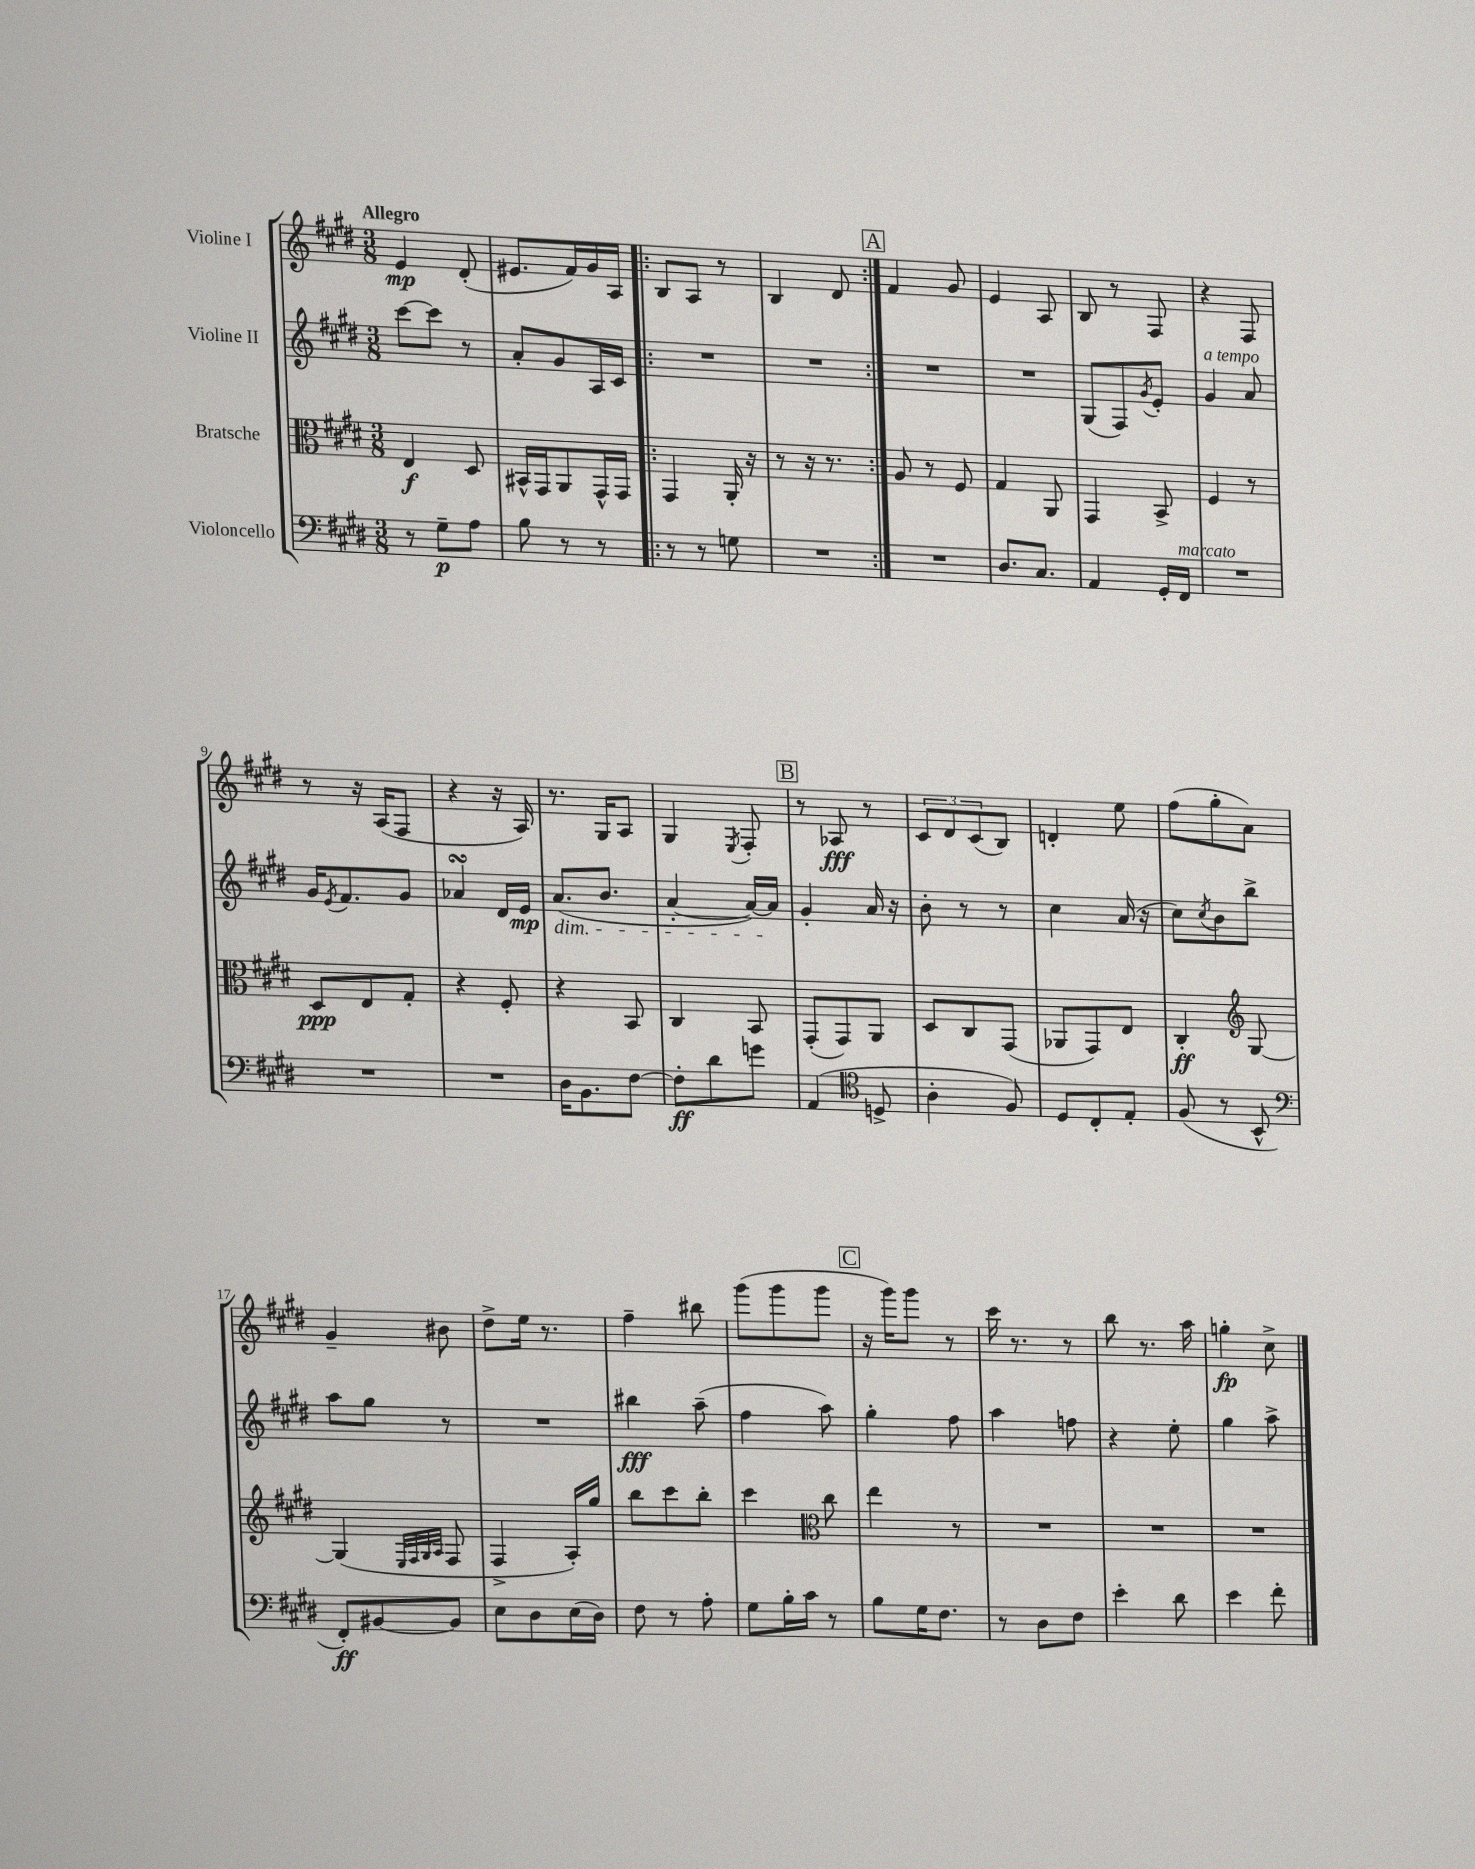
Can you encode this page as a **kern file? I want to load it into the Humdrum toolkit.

**kern	**dynam	**kern	**dynam	**kern	**dynam	**kern	**dynam
*part4	*part4	*part3	*part3	*part2	*part2	*part1	*part1
*staff4	*staff4	*staff3	*staff3	*staff2	*staff2	*staff1	*staff1
*I"Violoncello	*	*I"Bratsche	*	*I"Violine II	*	*I"Violine I	*
*clefF4	*	*clefC3	*	*clefG2	*	*clefG2	*
*k[f#c#g#d#]	*	*k[f#c#g#d#]	*	*k[f#c#g#d#]	*	*k[f#c#g#d#]	*
*M3/8	*	*M3/8	*	*M3/8	*	*M3/8	*
=1	=1	=1	=1	=1	=1	=1	=1
!	!	!	!	!	!	!LO:TX:a:B:t=Allegro	!
8r	.	4E/	f	[8ccc#\L	.	4e/	mp
8G#~\L	p	.	.	8ccc#\J]	.	.	.
8A\J	.	8D#/	.	8r	.	(8d#'/	.
=2	=2	=2	=2	=2	=2	=2	=2
8B\	.	16BB#X^^/LL	.	8a'/L	.	8.e#X/L	.
.	.	16GG#/J	.	.	.	.	.
8r	.	8AA/	.	8g#/	.	.	.
.	.	.	.	.	.	16f#/L)	.
8r	.	16GG#^^/L	.	16A/L	.	16g#/	.
.	.	16GG#/JJ	.	16c#/JJ	.	16A/JJ	.
=3!|:	=3!|:	=3!|:	=3!|:	=3!|:	=3!|:	=3!|:	=3!|:
8r	.	4GG#/	.	4.r	.	8B/L	.
8r	.	.	.	.	.	8A/J	.
8Gn\	.	16AA'/	.	.	.	8r	.
.	.	16r	.	.	.	.	.
=4	=4	=4	=4	=4	=4	=4	=4
4.r	.	8r	.	4.r	.	4B/	.
.	.	16r	.	.	.	.	.
.	.	8.r	.	.	.	.	.
.	.	.	.	.	.	8d#/	.
!!LO:REH:place=s1:t=A
=5:|!	=5:|!	=5:|!	=5:|!	=5:|!	=5:|!	=5:|!	=5:|!
4.r	.	8A/	.	4.r	.	4f#/	.
.	.	8r	.	.	.	.	.
.	.	8F#/	.	.	.	8g#/	.
=6	=6	=6	=6	=6	=6	=6	=6
8.D#/L	.	4G#/	.	4.r	.	4e/	.
8.C#/J	.	.	.	.	.	.	.
.	.	8AA/	.	.	.	8A/	.
=7	=7	=7	=7	=7	=7	=7	=7
4AA/	.	4GG#/	.	(8G#/L	.	8B/	.
.	.	.	.	8F#/)	.	8r	.
.	.	.	.	8qg#/	.	.	.
16GG#'/LL	.	8BB^/	.	8e'/J	.	8F#/	.
!LO:TX:a:i:t=marcato	!	!	!	!	!	!	!
16FF#/JJ	.	.	.	.	.	.	.
=8	=8	=8	=8	=8	=8	=8	=8
!	!	!	!	!LO:TX:a:i:t=a tempo	!	!	!
4.r	.	4F#/	.	4g#/	.	4r	.
.	.	8r	.	8a/	.	8F#/	.
!!LO:LB:g=z
=9	=9	=9	=9	=9	=9	=9	=9
4.r	.	8D#/L	ppp	16g#/KL	.	8r	.
.	.	.	.	8qe/	.	.	.
.	.	.	.	8.f#/	.	.	.
.	.	8E/	.	.	.	16r	.
.	.	.	.	.	.	(16A/KL	.
.	.	8G#'/J	.	8g#/J	.	8F#/J	.
=10	=10	=10	=10	=10	=10	=10	=10
4.r	.	4r	.	4a-XsSSs/	.	4r	.
.	.	8F#'/	.	16d#/LL	.	16r	.
.	.	.	.	16e/JJ	mp	16A/)	.
=11	=11	=11	=11	=11	=11	=11	=11
!	!	!	!	!LO:TX:b:i:t=dim.	!	!	!
16D#\KL	.	4r	.	(8.a/L	.	8.r	.
8.BB\	.	.	.	.	.	.	.
.	.	.	.	8.b/J	.	16G#/KL	.
[8F#\J	.	8BB/	.	.	.	8A/J	.
=12	=12	=12	=12	=12	=12	=12	=12
8F#'\L]	ff	4C#/	.	[4a'/	.	4G#/	.
8d#\	.	.	.	.	.	.	.
.	.	.	.	.	.	8qE/	.
8gn\J	.	8BB/	.	16a/LL_)	.	8F#'/	.
.	.	.	.	16a/JJ]	.	.	.
!!LO:REH:place=s1:t=B
=13	=13	=13	=13	=13	=13	=13	=13
(4AA/	.	(8GG#'/L	.	4g#'/	.	8r	.
.	.	8GG#/)	.	.	.	8A-X/	fff
*clefC4	*	*	*	*	*	*	*
8Dn^/	.	8AA/J	.	16a/	.	8r	.
.	.	.	.	16r	.	.	.
=14	=14	=14	=14	=14	=14	=14	=14
4A'\	.	8D#/L	.	8b'\	.	12c#/L	.
.	.	.	.	.	.	12d#/	.
.	.	8C#/	.	8r	.	.	.
.	.	.	.	.	.	(12c#/	.
8F#/)	.	(8GG#/J	.	8r	.	8B/J)	.
=15	=15	=15	=15	=15	=15	=15	=15
8D#/L	.	8AA-X/L	.	4cc#\	.	4dn'/	.
8C#'/	.	8GG#/)	.	.	.	.	.
8E'/J	.	8E/J	.	(16a/	.	8ee\	.
.	.	.	.	16r	.	.	.
=16	=16	=16	=16	=16	=16	=16	=16
(8F#/	.	4C#'/	ff	8cc#\L)	.	(8ff#\L	.
.	.	.	.	8qcc#/	.	.	.
8r	.	.	.	8b\	.	8gg#'\	.
*	*	*clefG2	*	*	*	*	*
8BB^^/	.	[8G#/	.	8bb^\J	.	8a\J)	.
!!LO:LB:g=z
=17	=17	=17	=17	=17	=17	=17	=17
*clefF4	*	*	*	*	*	*	*
8FF#'/L)	ff	(4G#/]	.	8aa\L	.	4g#~/	.
[8BB#X/	.	.	.	8gg#\J	.	.	.
.	.	32qqE/LLL	.	.	.	.	.
.	.	32qqF#/	.	.	.	.	.
.	.	32qqG#/	.	.	.	.	.
.	.	32qqA/JJJ	.	.	.	.	.
8BB#/J]	.	8F#/	.	8r	.	8b#X\	.
=18	=18	=18	=18	=18	=18	=18	=18
8E\L	.	4F#^/	.	4.r	.	8dd#^\L	.
8D#\	.	.	.	.	.	16ee\Jk	.
.	.	.	.	.	.	8.r	.
(16E\L	.	16A'/LL)	.	.	.	.	.
16D#\JJ)	.	16gg#/JJ	.	.	.	.	.
=19	=19	=19	=19	=19	=19	=19	=19
8F#\	.	8bb\L	.	4bb#X\	fff	4ff#~\	.
8r	.	8ccc#\	.	.	.	.	.
8A'\	.	8bb'\J	.	(8aa~\	.	8bb#X\	.
=20	=20	=20	=20	=20	=20	=20	=20
8G#\L	.	4ccc#\	.	4ff#\	.	(8ggg#\L	.
16B'\L	.	.	.	.	.	8ggg#\	.
16c#\JJ	.	.	.	.	.	.	.
*	*	*clefC3	*	*	*	*	*
8r	.	8cc#\	.	8aa\)	.	8ggg#\J	.
!!LO:REH:place=s1:t=C
=21	=21	=21	=21	=21	=21	=21	=21
8B\L	.	4ee\	.	4gg#'\	.	16r	.
.	.	.	.	.	.	16ggg#\KL)	.
16G#\K	.	.	.	.	.	8ggg#\J	.
8.F#\J	.	.	.	.	.	.	.
.	.	8r	.	8ff#\	.	8r	.
=22	=22	=22	=22	=22	=22	=22	=22
8r	.	4.r	.	4aa\	.	16ccc#\	.
.	.	.	.	.	.	8.r	.
8D#\L	.	.	.	.	.	.	.
8F#\J	.	.	.	8ffn\	.	8r	.
=23	=23	=23	=23	=23	=23	=23	=23
4e'\	.	4.r	.	4r	.	8bb\	.
.	.	.	.	.	.	8.r	.
8d#\	.	.	.	8ee'\	.	.	.
.	.	.	.	.	.	16aa\	.
=24	=24	=24	=24	=24	=24	=24	=24
4e\	.	4.r	.	4gg#\	.	4ggn'\	fp
8f#'\	.	.	.	8aa^\	.	8cc#^\	.
==	==	==	==	==	==	==	==
*-	*-	*-	*-	*-	*-	*-	*-
